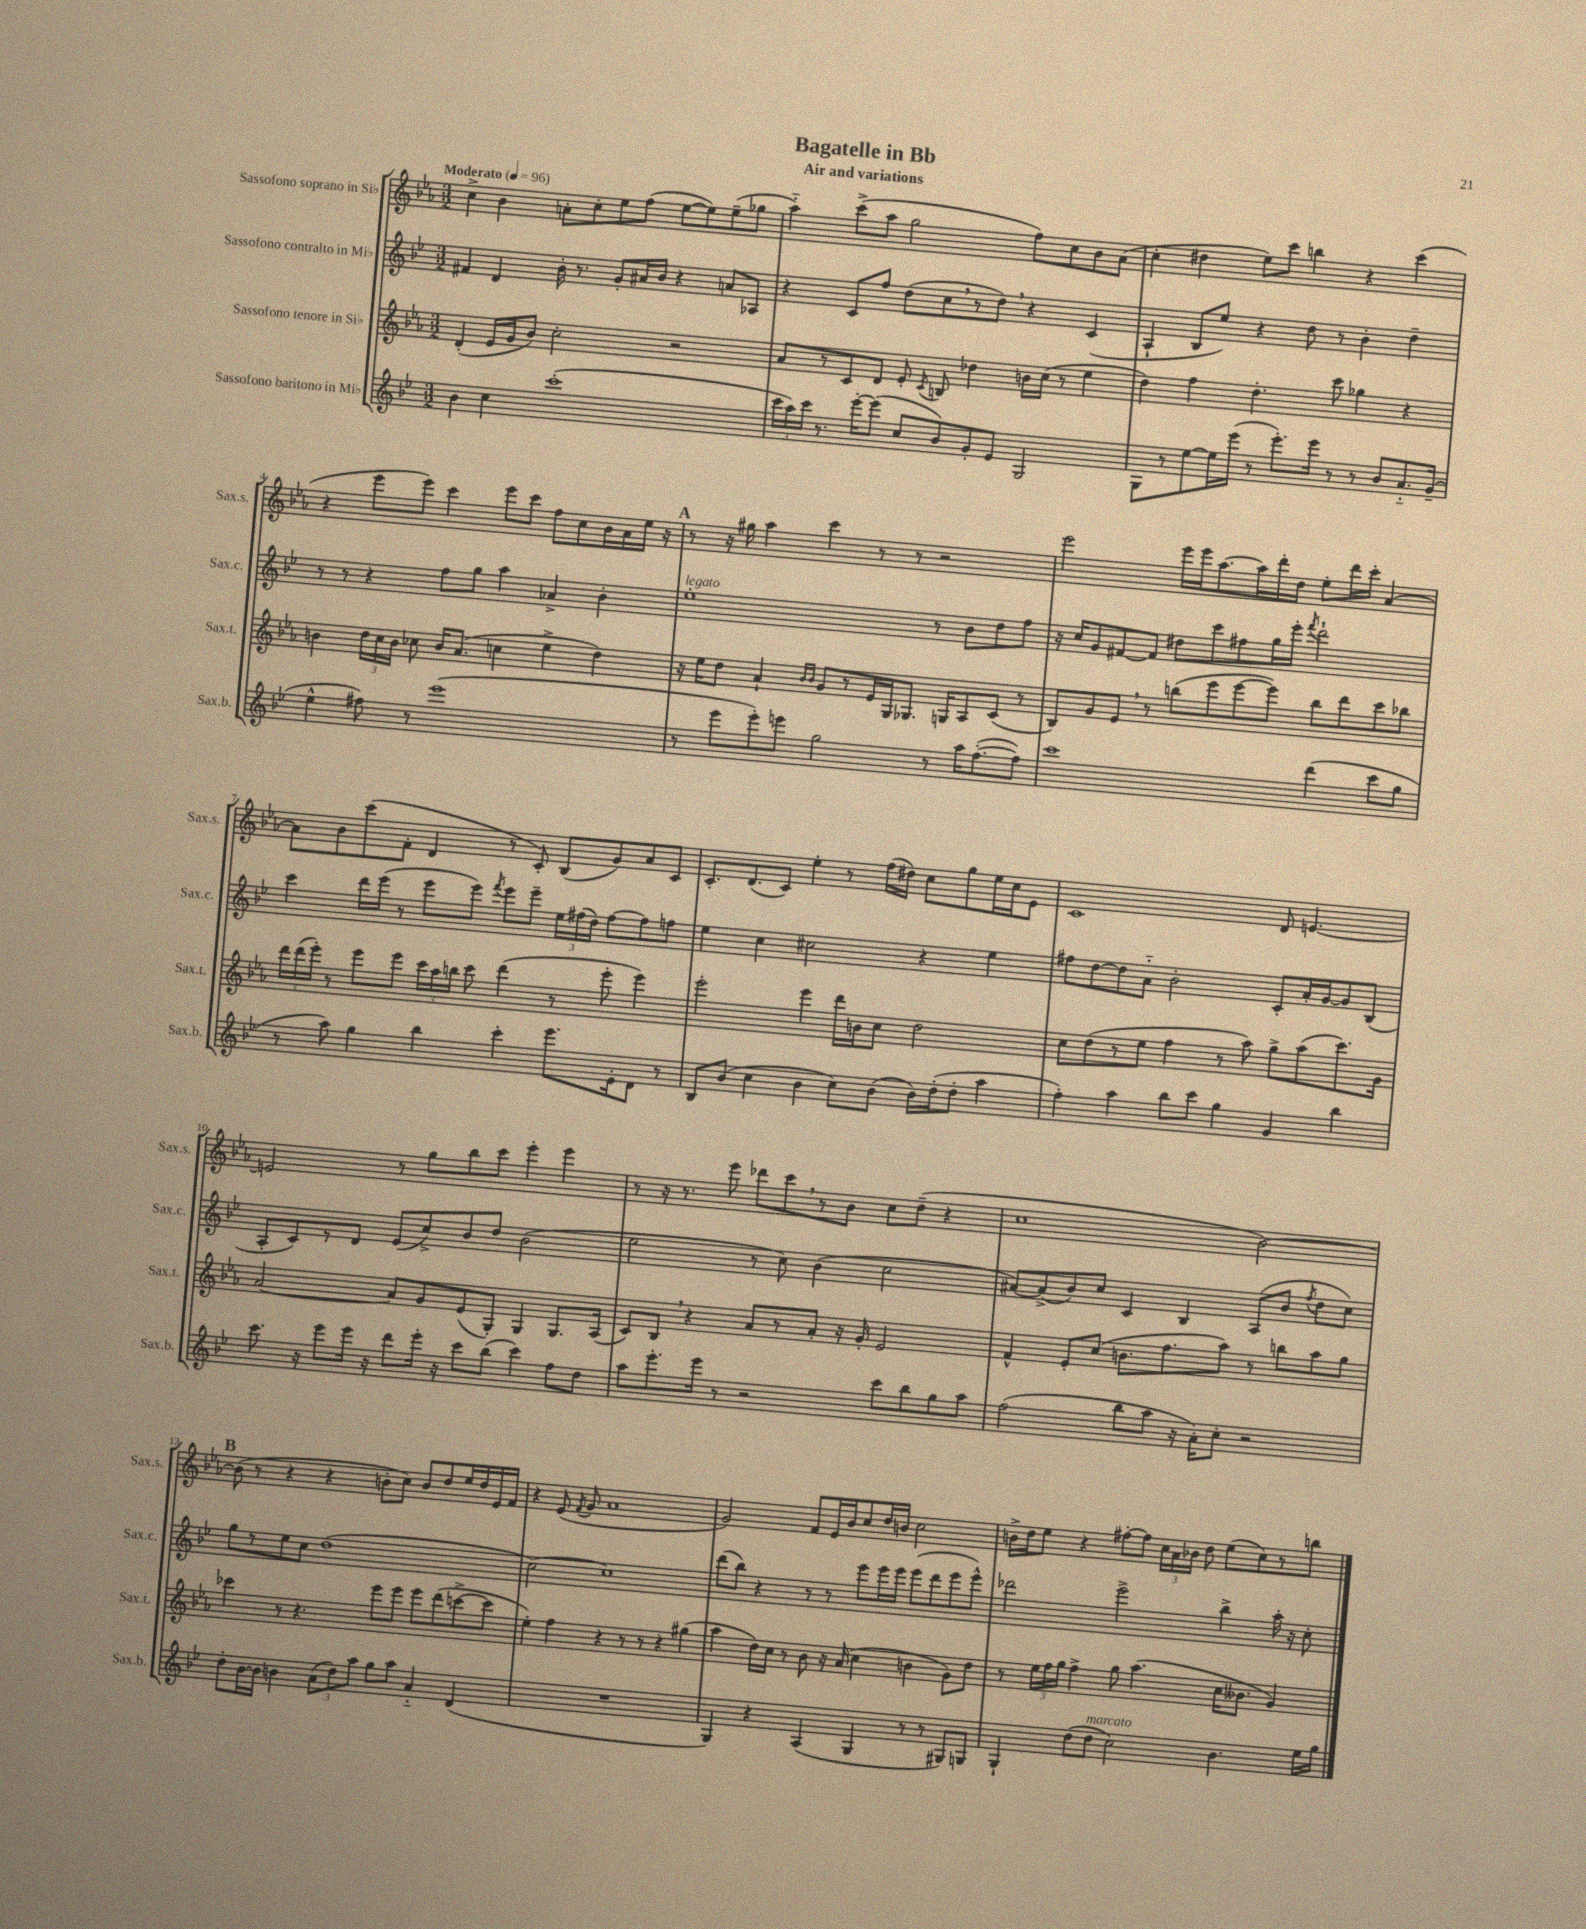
\header { title = "Bagatelle in Bb" subtitle = "Air and variations" }
<<
\new StaffGroup <<
\new Staff = "s0" \with { instrumentName = "Sassofono soprano in Sib" shortInstrumentName = "Sax.s." } {
    \clef treble \key ees \major \numericTimeSignature \time 3/2 \tempo "Moderato" 4 = 96
    \autoBeamOff c''4-> bes'4 a'8[-. c''8-. ees''8 f''8]( ees''8[~ ees''8) ees''8--( ges''8] |
    aes''4-_) c'''8[->( aes''8] g''2 f''8[) c''8 bes'8 aes'8]( |
    c''4-. dis''4 ees''8[) c'''8] b''4 r4 c'''4( |
    r4 ees'''8[ ees'''8]) c'''4 ees'''8[ c'''8] f''8[ c''8 bes'16 aes'16 ees''16] r16 |
    \mark \markup { \bold "A" } r8 r16 gis''16 aes''4 c'''4 r8 r8 r2 |
    ees'''2 ees'''16[ ees'''16 aes''8.~ aes''16 d'''16-. d''16] ees''8[-. d'''16 c'''16]-. aes'4~ |
    aes'8[ bes'8 c'''8( f'8]-. d'4 r8 c'8-.) bes8[( g'8) aes'8 c'8] |
    c'8.[-. d'8.( c'8]) ees''4-. r8 f''16[( dis''16]) c''8[ g''8 ees''16 c''16 ees'8] |
    c'1 d'8 e'4.~ |
    e'2 r8 g''8[ bes''8 c'''8] ees'''4-. ees'''4 |
    r8 r16 r8. ees'''8 des'''8[ c'''8 \breathe r8 bes'8] c''8[ d''8]--( r4 |
    c''1 bes'2~) |
    \mark \markup { \bold "B" } bes'8( r8 r4 r4 b'8[-. c''8]) b'8[ d''8 ees''16 d''16 ees'16 f'16] |
    r4 ees'8( \acciaccatura { f'8 } g'8 aes'1 |
    g'2) f'8[ ees'16 bes'16 c''8 d''16 b'16] c''2 |
    b'16[-> d''16 ees''8] r4 fis''8[~-. fis''8] \tuplet 3/2 { c''16[ aes'16 bes'16] } d''8 ees''8[( c''8) r8 b''8] \bar "|." |
}
\new Staff = "s1" \with { instrumentName = "Sassofono contralto in Mib" shortInstrumentName = "Sax.c." } {
    \clef treble \key bes \major \numericTimeSignature \time 3/2
    \autoBeamOff fis'4 d'4 bes'16-. r8. g'8[-. ais'16 bes'16] r4 a'8[ aes8] |
    r4 c'8[ f''8] d''8[( c''8 \breathe r8 d''8]) \breathe r4 c'4( |
    a4-! bes8[ ees''8]) r4 d''8 r8 bes'4-. d''4-- |
    r8 r8 r4 f''8[ g''8] a''4 aes'4-> bes'4-. |
    \mark \markup { \bold "A" } ees''1-.^\markup { \italic "legato" } r8 bes'8[ d''8 f''8] |
    r16 c''16[ g'8 fis'8~ fis'8] dis''8[ c'''8 fis''8 g''16 ees'''16]-. \acciaccatura { f'''8 } d'''2-! |
    c'''4 d'''16[ ees'''16]( r8 ees'''8[ ees'''8]) \acciaccatura { f'''8 } ees'''8[ ees'''8]-- \tuplet 3/2 { ees''16[ fis''16( d''16]) } fis''8[~ fis''8 f''8] |
    ees''4 c''4 cis''2 r4 ees''4 |
    fis''8[ d''8~ d''8 a'8]-_ bes'2-. c'8[-. a'16-. g'16~ g'8 bes8]( |
    a8[-. c'8) r8 d'8] ees'8[( c''8->) bes'8 d''8] bes'2( |
    ees''2 r8 c''8) bes'4( c''2 |
    ais'8[~) ais'8->( bes'8) c''8] c'4 bes4 a8[( bes'8] \acciaccatura { f''8 } d''8[ c''8]) |
    \mark \markup { \bold "B" } g''8[ r8 ees''8 c''8] d''1( |
    c''2~) c''1 |
    d'''8[( bes''8]) r4 r8 r8 ees'''8[ ees'''16 ees'''16] ees'''8[( d'''8 ees'''8 ees'''8]-^) |
    des'''2 ees'''2-> bes''4-> a''16-. r16 c''8-. \bar "|." |
}
\new Staff = "s2" \with { instrumentName = "Sassofono tenore in Sib" shortInstrumentName = "Sax.t." } {
    \clef treble \key ees \major \numericTimeSignature \time 3/2
    \autoBeamOff d'4-.( ees'16[ g'16 bes'8]) c''2-. r2 |
    aes'8[ r8 c'8 d'8] ees'8-. \acciaccatura { c'8 } b8 des''4 b'16[ c''16]( r8 ees''4 |
    d''4) f''4 d''4.-. c'''8 ges''4 r4 |
    b'4 \tuplet 3/2 { d''16[ c''16 b'16] } ces''8 b'16[ aes'8.]( c''4 ees''4-> d''4) |
    \mark \markup { \bold "A" } r16 ees''16[ d''8] aes'4-! \grace { bes'16[ bes'16] } g'8[ r8 ees'16 g16 ges8.] g16[ aes8 c'8]( r8 |
    bes8[) g'8 ees'8] \breathe r8 b''8[( ees'''8 ees'''8~ ees'''8]) b''8[ d'''8 c'''8 bes''8] |
    \tuplet 3/2 { d'''16[ d'''16( ees'''16]-.) } r8 ees'''8[ ees'''8] \tuplet 3/2 { c'''16[ aes''16 b''16] } c'''8 d'''4( r8 ees'''8-. ees'''4) |
    ees'''2-. ees'''4 d'''16[ b'16 c''8] d''2 |
    c''8[ d''8( r8 ees''8] f''4 r8 aes''8) g''8[-> aes''8( c'''8.) g'16] |
    aes'2~ aes'8[ g'8 ees'8( g8]-.) g4 g8.[ aes16]( |
    c'8[) bes8] \breathe r4 aes'8[ r8 aes'8]-. r16 g'16-. ees'2 |
    f'4-^ ees'8[-. c''8]( b'8.[ f''8. aes''8]) r8 b''8[ aes''8 g''8] |
    \mark \markup { \bold "B" } ces'''4 r8 r4. ees'''8[ ees'''8] ees'''8[ d'''8( c'''8~-> c'''8] |
    ees''4-.) f''4 r4 r8 r8 r4 gis''4( |
    aes''4 d''16[) c''16] r8 bes'8 r16 aes'16( c''4 b'4 g'8[) d''8] |
    r8 \tuplet 3/2 { ees''16[ f''16 g''16] } f''4-> g''8 aes''4.( c''16[ beses'8.] g'4) \bar "|." |
}
\new Staff = "s3" \with { instrumentName = "Sassofono baritono in Mib" shortInstrumentName = "Sax.b." } {
    \clef treble \key bes \major \numericTimeSignature \time 3/2
    \autoBeamOff bes'4 c''4 c'''1-.( |
    \tuplet 3/2 { c'''16[ a''16) c'''16] } r8. ees'''16[~-. ees'''8]( c''8[ bes'8) g'8-. ees'8] g2 |
    g8[ r8 ees''8~ ees''16 ees'''16]( r8 ees'''8.[-.) ees'''16] r8 r8 bes'8[ a'8.-_ g'16]--( |
    ees''4-^ fis''8) r8 ees'''1( |
    \mark \markup { \bold "A" } r8 ees'''8[ ees'''8-.) e'''8] g''2 r8 a''16[ f''8.~-.( f''8]) |
    c'''1 d'''4( c'''8[ g''8] |
    r8 a''8) g''4 bes''4 c'''4-. ees'''8.[ ees'16-. d'8] r8 |
    bes8[ bes'8]( c''4 bes'4 c''8[) bes'8]( bes'16[) d''16-.( d''8]-. a''4 |
    f''4-.) a''4 bes''8[ c'''8] g''4 g'4 bes''4 |
    c'''8. r16 ees'''8[ ees'''16] r16 d'''8[ ees'''16]-. r16 c'''8[ bes''8]( c'''4) f''8[ d''8] |
    a''8[ ees'''8.-. ees'''16] r8 r2 c'''8[ bes''8 g''8 a''8] |
    f''2( bes''8[ a''8] r16 a'16[-.) c''8]-. r2 |
    \mark \markup { \bold "B" } d''8[-. bes'16~ bes'16] b'4 \tuplet 3/2 { a'8[( d''8) a''8] } g''8[ a''8] a'4-_ d'4( |
    R1. |
    g4) r4 a4( g4 r8 r8 gis8[) g8] |
    g4-! d''8[( d''8]^\markup { \italic "marcato" } c''2) bes'4. ees''16[ g''16] \bar "|." |
}
>>
>>
